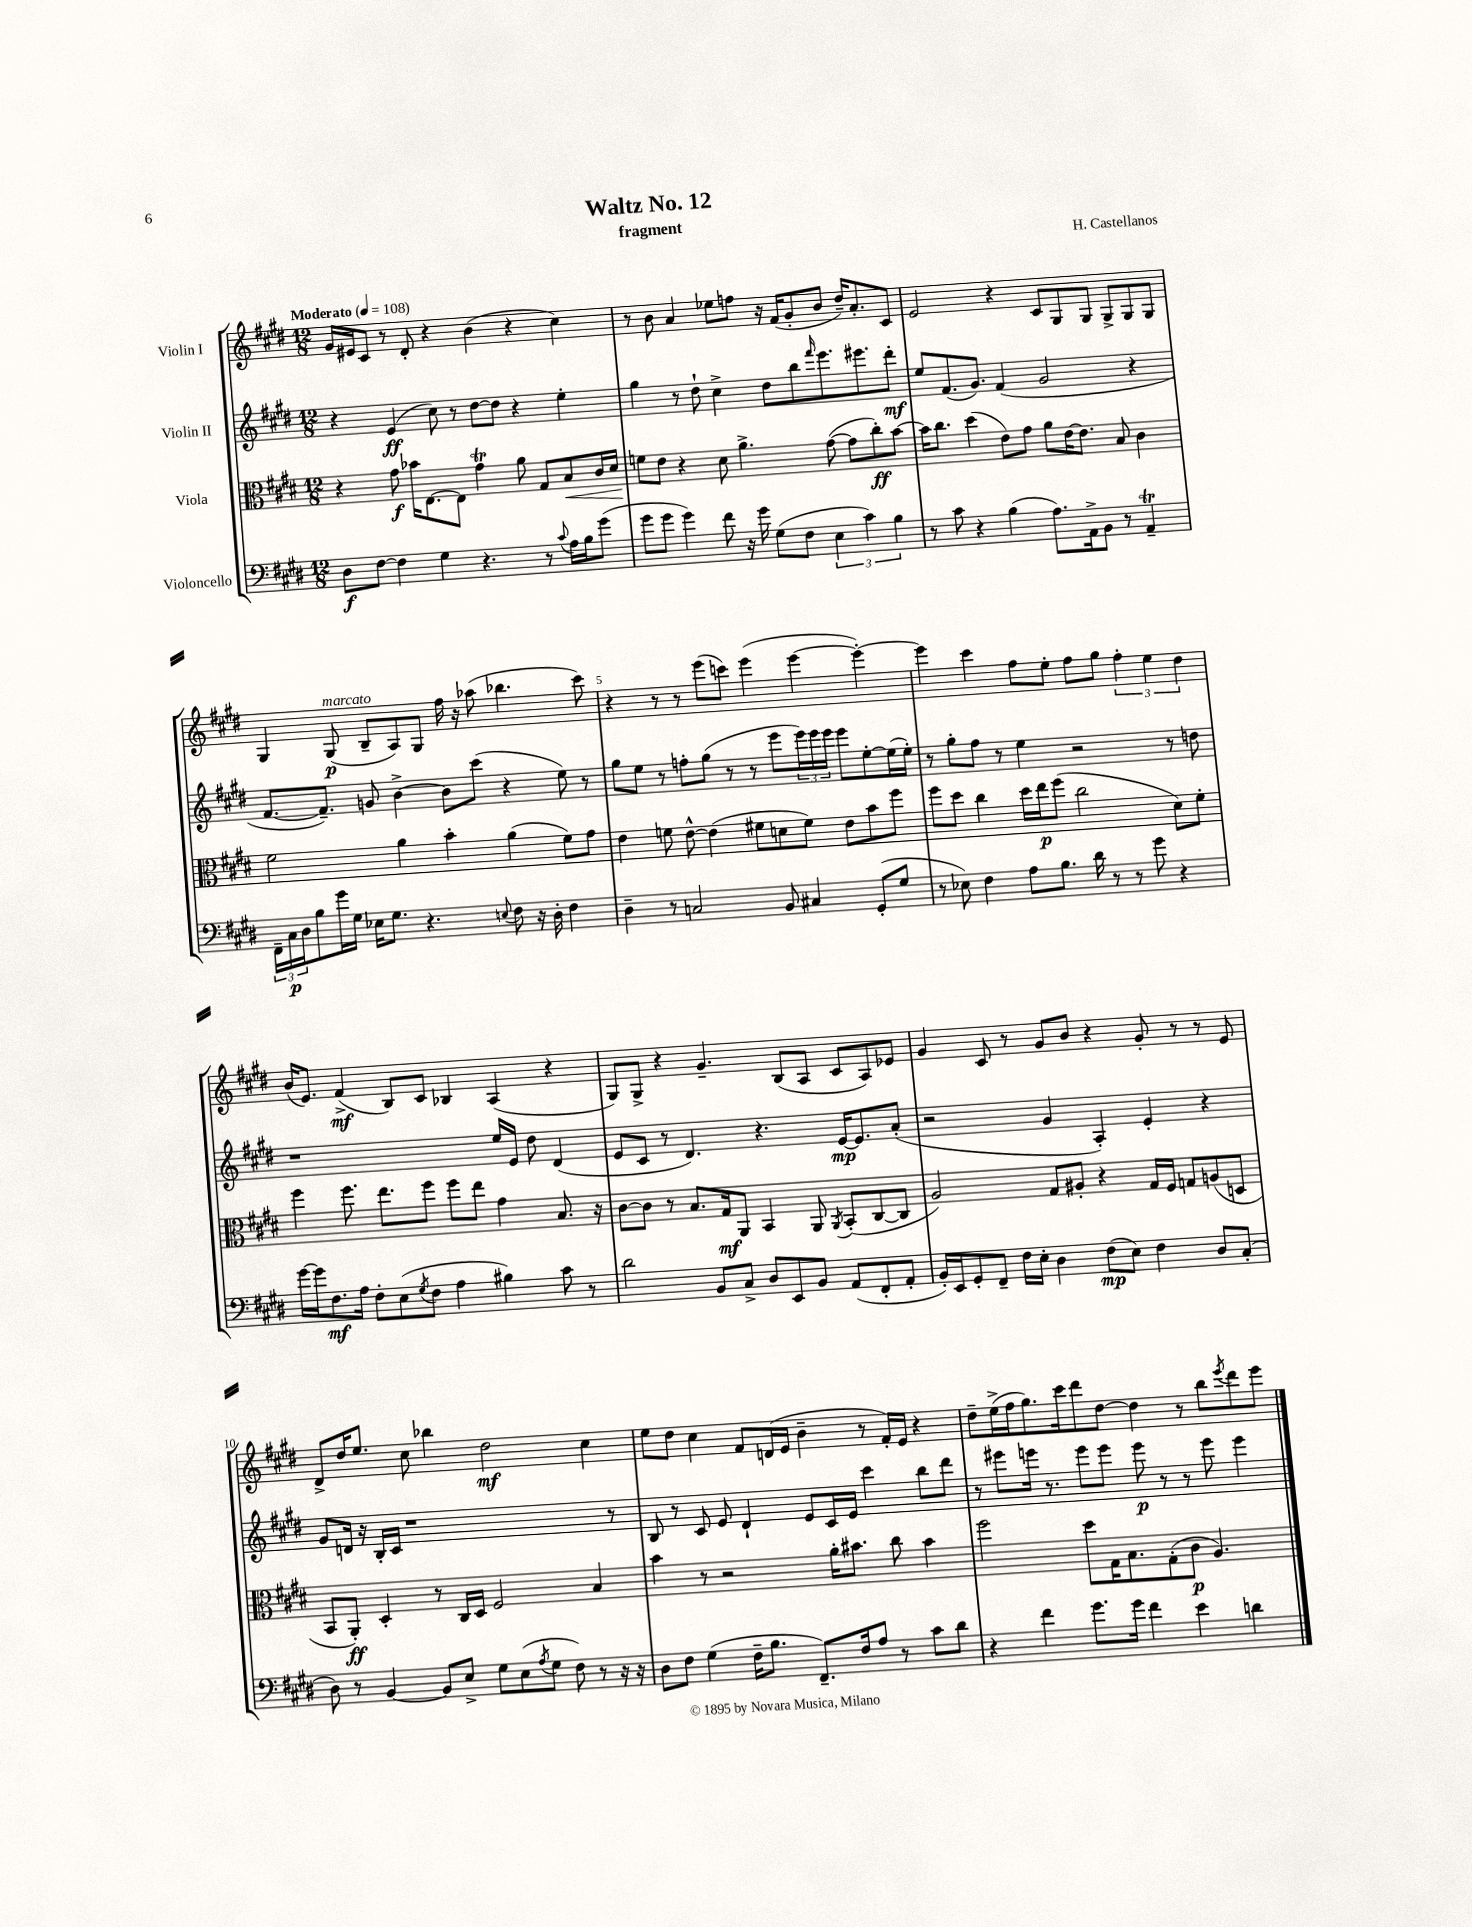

**kern	**kern	**kern	**kern
*staff4	*staff3	*staff2	*staff1
*clefF4	*clefC3	*clefG2	*clefG2
*k[f#c#g#d#]	*k[f#c#g#d#]	*k[f#c#g#d#]	*k[f#c#g#d#]
*M12/8	*M12/8	*M12/8	*M12/8
*MM108	*MM108	*MM108	*MM108
8D#\L	4r	4r	16g#/LL
.	.	.	16e#/J
[8F#\J	.	.	8c#/J
4F#\]	8g#\	(4e/	8r
.	16b-\LK	.	8d#'/
.	[8.E\	.	.
4G#\	.	8cc#\)	4r
.	8E\]J	8r	.
4.r	4g#\	[8dd#\L	(4b\
.	.	8dd#\]J	.
.	8a\	4r	4r
8r	8G#/L	.	.
8qqc#/	.	.	.
16A\LL	8B/	4ee'\	4cc#\)
16B\J	.	.	.
(8g#\J	16c#/L	.	.
.	16d#/JJ	.	.
=	=	=	=
8g#\L	8f\L	4gg#\	8r
8g#\J	8e\J	.	8b\
4g#\)	4r	8r	4a/
.	.	8dd#`\	.
8f#\	8d#\	4cc#^\	8ee-\L
16r	4.a^\	.	8ff\J
16g#\	.	.	.
(8G#\L	.	8dd#\L	16r
.	.	.	(16f#/LK
8F#\J	.	8bb\	8g#'/
.	.	16qqfff#/	.
6E\	([8g#\	8.eee\	8b/J
.	8g#\]L	.	16dd#~/LK)
6c#\)	.	.	.
.	.	8.eee#\	8.a'/
.	8cc#'\)	.	.
6B\	.	.	.
.	[8b\J	8ddd#'\J	8c#/J
=	=	=	=
8r	16b\]LK	8ee/L	2e/
.	8.cc#\J	.	.
8c#\	.	(8.f#/	.
4r	(4dd#\	.	.
.	.	8.g#/J)	.
(4B\	8e\L)	(4f#/	4r
.	8g#\J	.	.
8.A\L)	8a\L	2g#/	8c#/L
.	[16e\K	.	8G#/
16AA^\k	8.e\]J	.	.
8BB\J	.	.	8G#/J
8r	8B/	.	8G#^/L
4AA~/	4c#\	4r	8G#/
.	.	.	8G#/J
=	=	=	=
24FF#~\LL	2f#\	[8.f#/L	4G#/
24C#\	.	.	.
24D#\J	.	.	.
8B\	.	.	.
.	.	8.f#~/]J)	.
16g#\L	.	.	(8G#/
16G#\JJ	.	.	.
16E-\LK	.	8g/	8B~/L
8.G#\J	.	.	.
.	4a\	[4b^\	8A/)
4.r	.	.	8G#/J
.	4b'\	8b\]L	16ff#\
.	.	.	16r
.	.	(8ccc#\J	(8aa-\
8qqE/	.	.	.
8F#\	(4a\	4r	4.bb-\
16r	.	.	.
16D#'\	.	.	.
4F#\	8f#\L)	8ee\)	.
.	8g#\J	8r	8ccc#\)
=	=	=	=
4D#~\	4e\	8gg#\L	4r
.	.	8ee\J	.
8r	8f\	8r	8r
2C/	[8e^^\	8ff'\L	8r
.	(4e\]	(8gg#\J	(8eee\L
.	.	8r	8ccc\J)
.	8f#\L	8r	(4eee\
8BB/	8d\	8eee\L	.
4C#/	8f#\J)	24eee\L)	[4eee\
.	.	24eee\	.
.	.	24eee\JJ	.
.	8e\L	8eee\L	.
(8GG#'/L	8b\	[8ee'\	4eee'\_)
8G#/J	8ff#\J	(16ee\]L	.
.	.	16ee'\JJ)	.
=	=	=	=
8r	8ff#\L	8r	4eee\]
8E-\)	8dd#\J	8gg#'\L	.
4F#\	4cc#\	8ff#\J	4ccc#\
.	.	8r	.
8A\L	16dd#\LL	4ee\	8ff#\L
.	16ee\J	.	.
8.B\J	(8ff#\J	.	8ee'\J
.	2cc#\	2r	8ff#\L
16d#\	.	.	.
8r	.	.	8gg#\J
8r	.	.	6ff#'\
8g#\	.	.	.
.	.	.	6ee\
4r	8d#\L)	8r	.
.	.	.	6dd#\
.	8f#'\J	8dd\	.
=	=	=	=
[16g#\LL	4ff#\	1r	(16b/LK
16g#\]J	.	.	8.e/J)
8.F#\	.	.	.
.	8.ff#\	.	(4f#^/
16A\Jk	.	.	.
8F#'\L	.	.	.
.	8.ee\L	.	.
(8E\	.	.	8B/L)
8qG#/	.	.	.
8F#\J	8ff#\J	.	8c#/J
4A\	8ff#\L	.	4B-/
.	8ee\J	.	.
4B#\)	4g#\	16ee/LL	(4A/
.	.	16e/JJ	.
.	.	8dd#\	.
8c#\	8.B/	(4d#/	4r
8r	.	.	.
.	16r	.	.
=	=	=	=
2d#\	[8c#\L	8e/L	8G#/L)
.	8c#\]J	8c#/J	8G#^/J
.	8r	8r	4r
.	8.B/L	4.d#/)	.
8BB/L	.	.	4.g#~/
.	16G#/k	.	.
8C#^/J	8AA/J	.	.
8D#/L	4BB/	4.r	.
8EE/	.	.	(8B/L
8BB/J	8AA/	.	8A/J
.	8qAA/	.	.
(8AA/L	(8BB'/L	[16e/LK	8c#/L
.	.	8.e/]	.
8FF#'/	[8C#/	.	8A/)
8AA'/J	8C#/]J	(8a'/J	8e-/J
=	=	=	=
16BB'/LL)	2A/)	2r	4g#/
16EE/J	.	.	.
8GG#'/	.	.	.
8FF#~/J	.	.	8c#/
16F#\LL	.	.	8r
16E'\JJ	.	.	.
4D#\	8G#/L	4g#/	8g#/L
.	8A#'/J	.	8b/J
(8F#\L	4r	4A'/)	4r
8E\J)	.	.	.
4F#\	16G#/LL	4e'/	8g#'/
.	16F#/JJ	.	.
.	8G/L	.	8r
8D#/L	(8A/	4r	8r
(8C#'/J	8D/J	.	8e/
=	=	=	=
8D#\)	8BB/L	8g#/L	8d#^/L
8r	8AA'/J)	16d/Jk	16dd#/K
.	.	16r	8.ee/J
[4BB/	4D#'/	16B'/LL	.
.	.	16c#/JJ	.
.	.	1r	8cc#\
8BB/]L	8r	.	4bb-\
8E^/J	16C#/LL	.	.
.	16D#/JJ	.	.
8G#\L	2F#/	.	2dd#\
(8E\	.	.	.
8qA/	.	.	.
8G#\J	.	.	.
8F#\)	.	.	.
8r	4B/	.	4cc#\
16r	.	8r	.
16r	.	.	.
=	=	=	=
8D#\L	4b\	8B/	8ee\L
8F#\J	.	8r	8dd#\J
(4G#\	8r	8c#/	4cc#\
.	2r	8e/	.
16F#~\LK	.	4d#`/	8f#/L
8.B\J	.	.	.
.	.	.	(16d/L
.	.	.	16e/JJ
8.FF#~/L)	.	8e/L	4b~\
.	16a'\LK	16c#/L	.
16F#/k	8.b#\J	16e/JJ	.
8A/J	.	4ccc#\	8r
8r	8cc#\	.	16f#'/LL)
.	.	.	16e/JJ
8c#\L	4b#\	8bb\L	4r
8d#\J	.	8ddd#\J	.
=	=	=	=
4r	2ff#\	8r	8dd#~\L
.	.	8eee#\L	(16ee^\L
.	.	.	16ff#\J
4f#\	.	16eee\Jk	8.gg#\)
.	.	8.r	.
.	.	.	16ccc#\k
8.g#\L	8dd#\L	8eee\L	8ddd#\
.	16G#\K	8eee\J	[8dd#\J
16g#\Jk	8.B\	.	.
4f#\	.	8eee\	4dd#\]
.	(8G#'\	8r	.
4e\	8c#\J	8r	8r
.	4.A/)	8eee\	8bb\L
.	.	.	8qeee/
4d\	.	4eee\	8ddd#\
.	.	.	8eee\J
==	==	==	==
*-	*-	*-	*-
